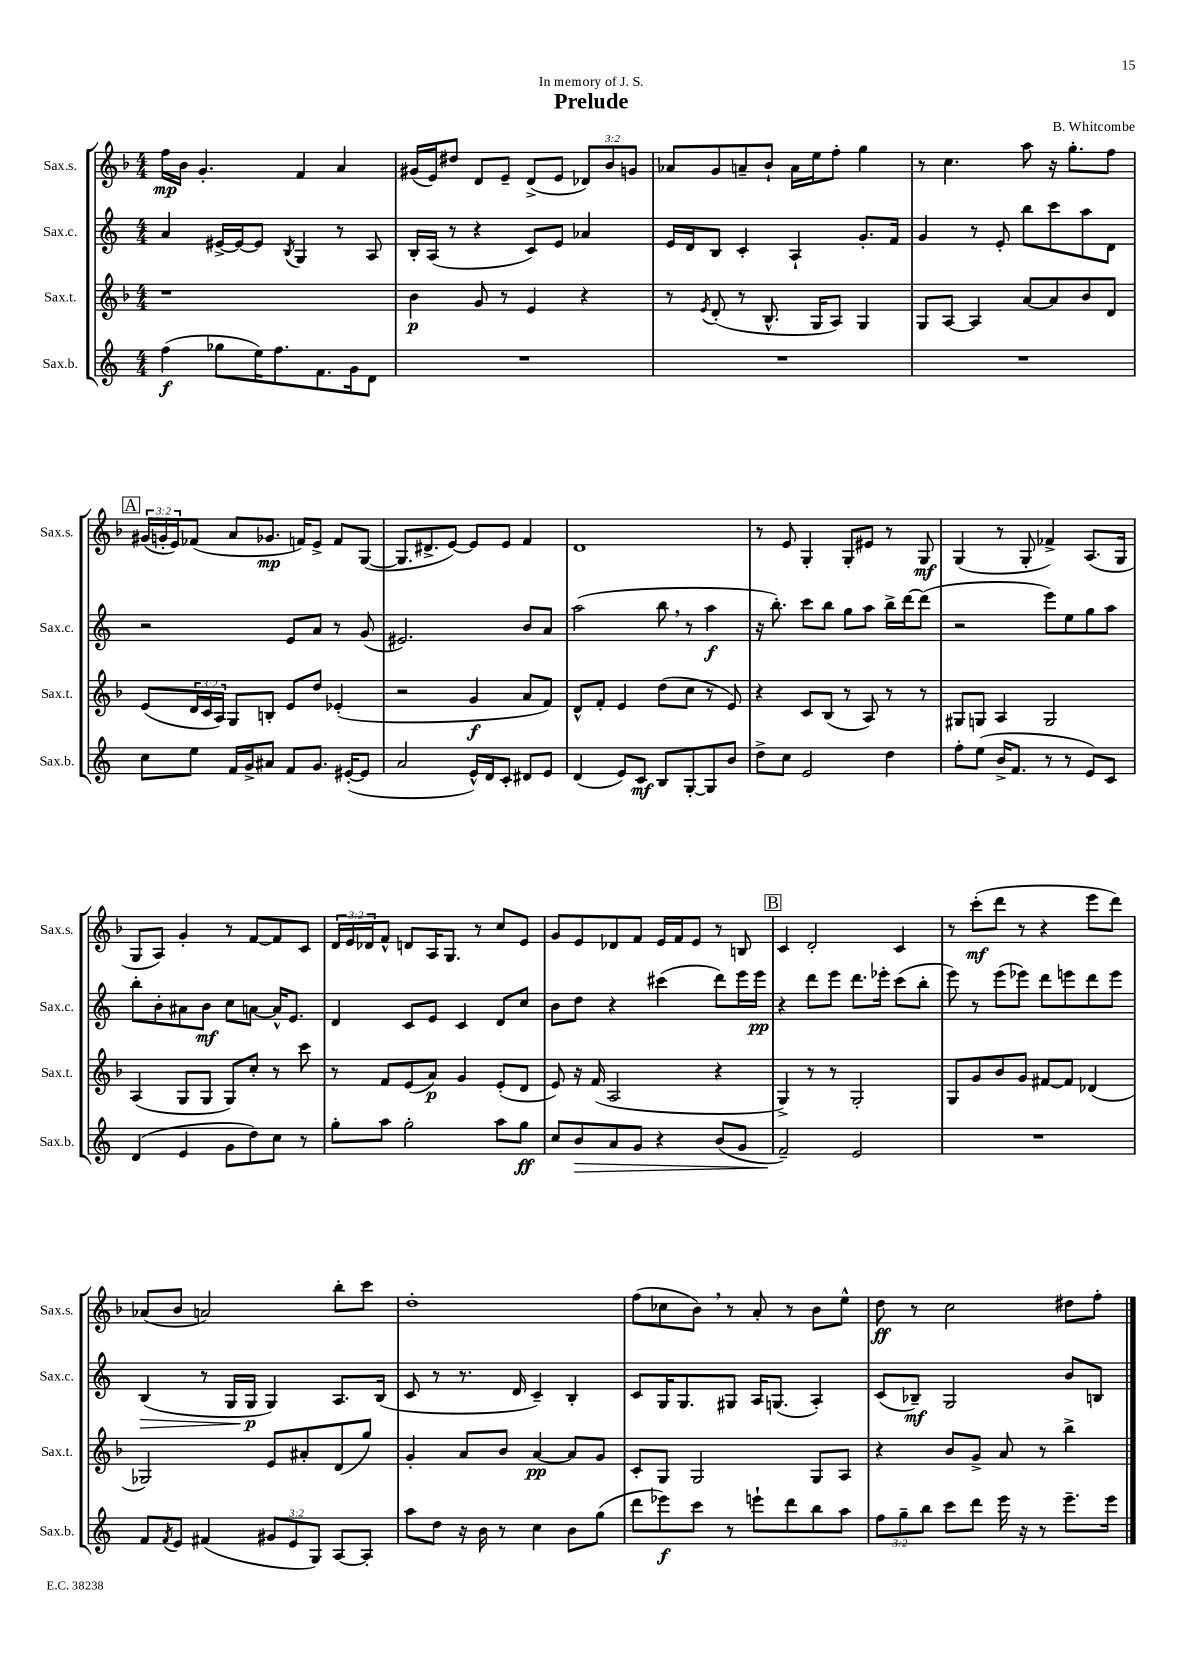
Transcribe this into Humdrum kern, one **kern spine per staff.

**kern	**kern	**kern	**kern
*staff4	*staff3	*staff2	*staff1
*clefG2	*clefG2	*clefG2	*clefG2
*k[]	*k[b-]	*k[]	*k[b-]
*M4/4	*M4/4	*M4/4	*M4/4
(4ff	1r	4a	16ff
.	.	.	16b-
.	.	.	4.g'
8gg-	.	[16e#^	.
.	.	16e#_	.
16ee)	.	8e#]	.
8.ff	.	.	.
.	.	8qB	.
.	.	4G	4f
8.f	.	.	.
.	.	8r	4a
16g	.	.	.
8d	.	8A	.
=	=	=	=
1r	4b-	16B'	(16g#
.	.	(16A	16e)
.	.	8r	8dd#
.	8g	4r	8d
.	8r	.	8e~
.	4e	8c)	(8d^
.	.	8e	8e
.	4r	4a-	12d-)
.	.	.	12b-
.	.	.	12g
=	=	=	=
1r	8r	16e	8a-
.	.	16d	.
.	8qe	.	.
.	(8d'	8B	8g
.	8r	4c'	8a~
.	8.B-^^	.	8b-`
.	.	4A`	16a
.	16G	.	16ee
.	8A)	.	8ff'
.	4G	8.g'	4gg
.	.	16f	.
=	=	=	=
1r	8G	4g	8r
.	[8A	.	4.cc
.	4A]	8r	.
.	.	8e'	.
.	[8a	8bb	8aa
.	8a]	8ccc	16r
.	.	.	8.gg'
.	8b-	8aa	.
.	8d	8d	8ff
=	=	=	=
8cc	(8e	2r	(24g#
.	.	.	24g'
.	.	.	24e)
8ee	24d	.	(8f-
.	24c	.	.
.	24A)	.	.
16f	8G	.	8a
16g^	.	.	.
8a#	8B'	.	8.g-
8f	8e	8e	.
.	.	.	16f)
8.g	8dd	8a	8e^
.	(4e-'	8r	8f
([16e#'	.	.	.
8e#]	.	(8g	([8G
=	=	=	=
2a	2r	2.e#)	8.G]
.	.	.	8.d#^
.	.	.	[8e)
16e^^)	4g	.	8e]
16d	.	.	.
8c'	.	.	8e
8d#	8a	8b	4f
8e	8f)	8a	.
=	=	=	=
(4d	8d^^	(2aa	1d
.	8f'	.	.
8e)	4e	.	.
8c	.	.	.
8B	(8dd	8bb	.
[8G'	8cc	8r	.
8G]	8r	4aa	.
8b	8e)	.	.
=	=	=	=
8dd^	4r	16r	8r
.	.	8.bb')	.
8cc	.	.	8e
2e	8c	8ccc	4G'
.	(8B-	8bb	.
.	8r	8gg	8G'
.	8A)	8aa	8e#
4dd	8r	16bb^	8r
.	.	[16ddd	.
.	8r	(8ddd]	8G
=	=	=	=
8ff'	8G#	2r	(4G
(8ee	8G	.	.
16b^	4A	.	8r
8.f	.	.	.
.	.	.	8G'
8r	2G	8eee)	4f-^)
8r	.	8ee	.
8e)	.	8gg	(8.A
8c	.	8aa	.
.	.	.	16G
=	=	=	=
(4d	(4A	8bb'	8G
.	.	8b'	8A)
4e	8G	8a#	4g'
.	8G	8b	.
8g	8G)	8cc	8r
8dd)	8cc'	[8a	[8f
8cc	8r	16a^^]	8f]
.	.	8.e	.
8r	8ccc	.	8c
=	=	=	=
8gg'	8r	4d	24d
.	.	.	24e
.	.	.	24d-
8aa	8f	.	8f^^
2gg'	(8e	8c	8d
.	8a)	8e	16A
.	.	.	8.G
.	4g	4c	.
.	.	.	8r
8aa	(8e'	8d	8cc
8gg	8d	8cc	8e
=	=	=	=
8cc	8e)	8b	8g
8b	16r	8dd	8e
.	(16f	.	.
8a	2A	4r	8d-
8g	.	.	8f
4r	.	(4ccc#	16e
.	.	.	16f
.	.	.	8e
(8b	4r	8ddd)	8r
8g	.	16eee	8B
.	.	16eee	.
=	=	=	=
2f~)	4G^)	4r	4c
.	8r	8ddd	2d'
.	8r	8eee	.
2e	2G'	8.ddd	.
.	.	16eee-'	.
.	.	(8ccc	4c
.	.	8bb'	.
=	=	=	=
1r	8G	8eee)	8r
.	8g	8r	(8ccc'
.	8b-	(8eee	8ddd
.	8g	8eee-)	8r
.	[8f#	8ddd	4r
.	8f#]	8eee	.
.	(4d-	8ddd	8eee
.	.	8eee	8ddd)
=	=	=	=
8f	2G-)	(4B	(8a-
8qf	.	.	.
8e	.	.	8b-
(4f#	.	8r	2a)
.	.	16G	.
.	.	16G	.
12g#	8e	4G)	.
12e	.	.	.
.	8a#'	.	.
12G)	.	.	.
[8A	(8d	8.A	8bb-'
8A']	8gg)	.	8ccc
.	.	(16B	.
=	=	=	=
8aa	4g'	8c	1dd'
8dd	.	8r	.
16r	8a	8.r	.
16b	.	.	.
8r	8b-	.	.
.	.	16d	.
4cc	[4a	4c~)	.
8b	8a]	4B'	.
(8gg	8g	.	.
=	=	=	=
8ddd	8c'	8c	(8ff
8eee-)	8G	16G	8cc-
.	.	8.G	.
8ccc	2G	.	8b-)
8r	.	8G#	8r
8eee`	.	16A	8a'
.	.	(8.G	.
8ddd	.	.	8r
8bb	8G	4A')	8b-
8aa	8A	.	8ee^^
=	=	=	=
12ff	4r	(8c	8dd
12gg~	.	.	.
.	.	8B-~)	8r
12bb	.	.	.
8ccc	8b-	2G	2cc
8ddd	8g^	.	.
16eee	8a	.	.
16r	.	.	.
8r	8r	.	.
8.eee~	4bb-^	8b	8dd#
.	.	8B	8ff'
16eee	.	.	.
==	==	==	==
*-	*-	*-	*-
